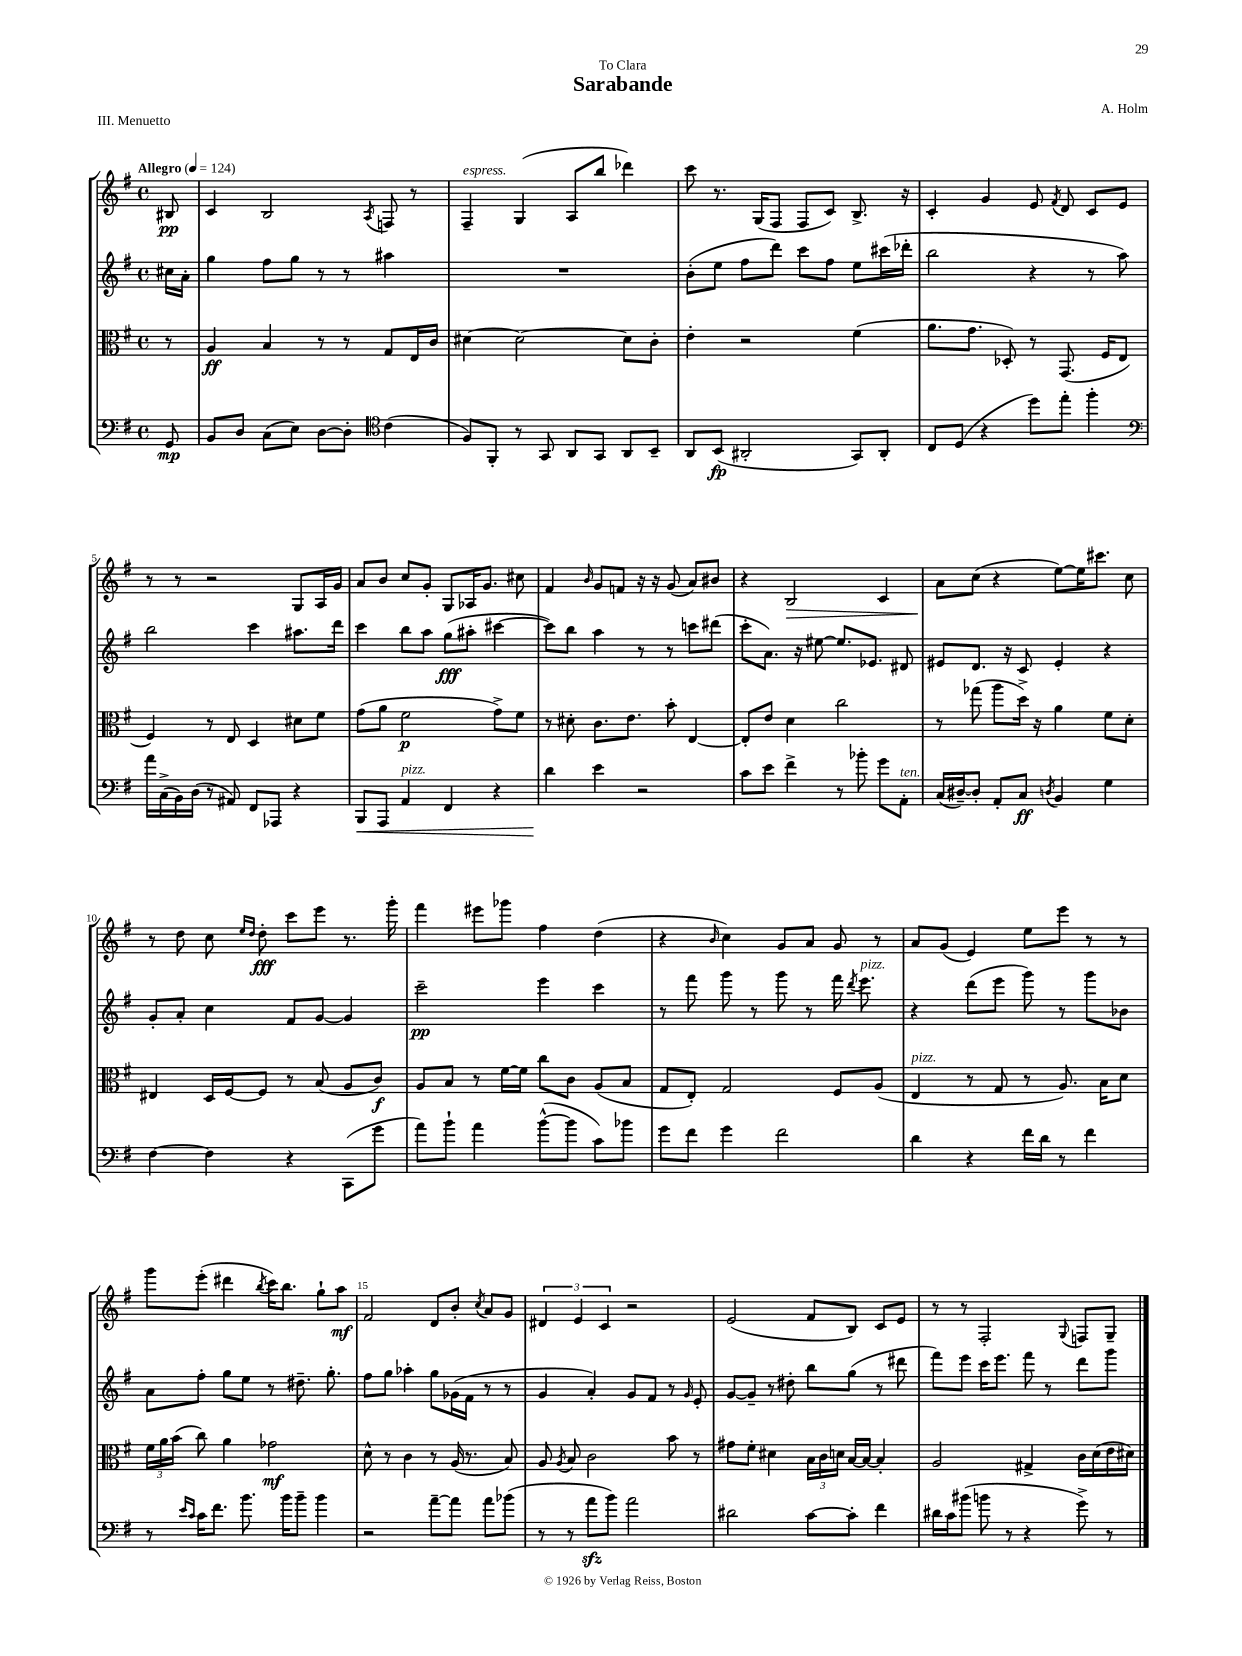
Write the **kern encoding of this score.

**kern	**kern	**kern	**kern
*staff4	*staff3	*staff2	*staff1
*clefF4	*clefC3	*clefG2	*clefG2
*k[f#]	*k[f#]	*k[f#]	*k[f#]
*M4/4	*M4/4	*M4/4	*M4/4
*met(c)	*met(c)	*met(c)	*met(c)
*MM124	*MM124	*MM124	*MM124
8GG/	8r	16cc#\LL	8B#/
.	.	16a'\JJ	.
=	=	=	=
8BB/L	4A/	4gg\	4c/
8D/J	.	.	.
(8C\L	4B/	8ff#\L	2B/
8E\J)	.	8gg\J	.
[8D\L	8r	8r	.
8D'\]J	8r	8r	.
*clefC4	*	*	*
.	.	.	8qA/
(4c\	8G/L	4aa#\	8F/
.	16E/L	.	8r
.	16c/JJ	.	.
=	=	=	=
8F#/L)	[4d#\	1r	4F#~/
8FF#'/J	.	.	.
8r	2d#\_	.	(4G/
8GG/	.	.	.
8AA/L	.	.	8A/L
8GG/J	.	.	8bb/J
8AA/L	8d#\]L	.	4ddd-\)
8BB~/J	8c'\J	.	.
=	=	=	=
8AA/L	4e'\	(8b'\L	8ccc\
(8BB/J	.	8ee\J	8.r
2AA#'/	2r	8ff#\L	.
.	.	.	(16G/LK
.	.	8ddd\J)	8F#/J
.	.	8ccc\L	8F#/L
.	.	8ff#\J	8c/J)
8GG/L)	(4f#\	8ee\L	8.B^/
8AA#'/J	.	(16ccc#\L	.
.	.	16ddd-'\JJ	16r
=	=	=	=
8C/L	8.a\L	2bb\	4c'/
(8D/J	.	.	.
.	8.g\J	.	.
4r	.	.	4g/
.	8D-'/)	.	.
8dd\L)	8r	4r	8e/
.	.	.	8qf#/
8ee'\J	(8.GG/	.	8d/
4ff#'\	.	8r	8c/L
.	16F#/LK	.	.
.	8E/J	8aa\)	8e/J
=	=	=	=
*clefF4	*	*	*
16a\LL	4F#/)	2bb\	8r
(16C^\	.	.	.
16BB\)	.	.	8r
(16D\JJ	.	.	.
8r	8r	.	2r
8AA#/)	8E/	.	.
8FF#/L	4D/	4ccc\	.
8AAA-/J	.	.	.
4r	8d#\L	8.aa#\L	8G/L
.	8f#\J	.	16A/L
.	.	16ddd\Jk	16g/JJ
=	=	=	=
8BBB/L	(8g\L	4ccc\	8a/L
8AAA/J	8a\J	.	8b/J
4AA/	2f#\	8bb\L	8cc/L
.	.	8aa\J	8g'/J
4FF#/	.	(8gg\L	8G/L
.	.	8aa#'\J	16A-/K
.	.	.	8.g/J
4r	8g^\L)	[4ccc#\	.
.	8f#\J	.	8cc#\
=	=	=	=
4d\	8r	8ccc#\]L)	4f#/
.	8d#'\	8bb\J	.
.	.	.	16qqb/
4e\	8.c\L	4aa\	8g/L
.	.	.	8f/J
.	8.e\J	.	.
2r	.	8r	16r
.	.	.	16r
.	8b'\	8r	(8g/
.	[4E/	8ccc\L	8a/L)
.	.	(8ddd#\J	8b#/J
=	=	=	=
8c\L	8E'/]L	8ccc'\L	4r
8e\J	8e/J	8.a\J)	.
4f#^\	4d\	.	2B/
.	.	16r	.
.	.	[8ee#\	.
8r	2cc\	8.ee#/]L	.
8b-'\	.	.	.
.	.	8.e-/J	.
8g\L	.	.	4c/
8AA'\J	.	8d#/	.
=	=	=	=
(16C/LL	8r	8e#/L	8a\L
[16D#~/J)	.	.	.
8D#'/]J	(8gg-\	8.d/J	(8cc\J
8AA'/L	8aa\L	.	4r
.	.	16r	.
8C/J	16dd^\Jk)	8c/	.
.	16r	.	.
8qD/	.	.	.
4BB/	4a\	4e#'/	[8ee\L)
.	.	.	16ee\]K
.	.	.	8.ccc#\J
4G\	8f#\L	4r	.
.	8d'\J	.	8cc\
=	=	=	=
[4F#\	4E#/	8g'/L	8r
.	.	8a'/J	8dd\
4F#\]	16D/LL	4cc\	8cc\
.	[16F#/J	.	.
.	.	.	16qqee/LL
.	.	.	16qqdd/JJ
.	8F#/]J	.	8dd'\
4r	8r	8f#/L	8ccc\L
.	(8B/	[8g/J	8eee\J
(8CC\L	8A/L	4g/]	8.r
8g\J	8c/J)	.	.
.	.	.	16ggg'\
=	=	=	=
8a\L)	8A/L	2ccc~\	4fff#\
8b`\J	8B/J	.	.
4a\	8r	.	8eee#\L
.	[16f#\LL	.	8ggg-\J
.	16f#\]JJ	.	.
([8b^^\L	8cc\L	4eee\	4ff#\
8b\]J	8c\J	.	.
8c\L)	(8A/L	4ccc\	(4dd\
8b-\J	8B/J	.	.
=	=	=	=
8g\L	8G/L	8r	4r
8f#\J	8E'/J)	8fff#\	.
.	.	.	16qqb/
4g\	2G/	8ggg\	4cc\)
.	.	8r	.
2f#\	.	8ggg\	8g/L
.	.	8r	8a/J
.	8F#/L	16fff#\	8g/
.	.	8qddd/	.
.	.	8.eee\	.
.	(8A/J	.	8r
=	=	=	=
4d\	4E/	4r	8a/L
.	.	.	(8g/J
4r	8r	(8ddd\L	4e/)
.	8G/	8eee\J	.
16f#\LL	8r	8ggg\)	8ee\L
16d\JJ	.	.	.
8r	8.A/)	8r	8eee\J
4f#\	.	8ggg\L	8r
.	16B\LK	.	.
.	8d\J	8b-\J	8r
=	=	=	=
8r	24f#\LL	8a\L	8ggg\L
.	24a\	.	.
.	(24b\JJ	.	.
16qqe/LL	.	.	.
16qqc/JJ	.	.	.
16c\LK	8cc\)	8ff#'\J	(8eee'\J
8.f#\J	.	.	.
.	4a\	8gg\L	4ddd#\
8.b\	.	8ee\J	.
.	.	.	8qbb/
.	2g-\	8r	16ccc\LK)
16b\LK	.	.	8.bb\J
8b~\J	.	8.dd#~\	.
4b\	.	.	8gg`\L
.	.	8.gg'\	.
.	.	.	8aa\J
=	=	=	=
2r	8d^^\	8ff#\L	2f#/
.	8r	8gg\J	.
.	4c\	4aa-'\	.
[8a~\L	8r	8gg\L	8d/L
8a\]J	(16A/	(16g-\L	8b'/J
.	8.r	16f#\JJ	.
.	.	.	8qcc/
8a\L	.	8r	8a/L
(8b-\J	8B/)	8r	8g/J
=	=	=	=
8r	8A/	4g/	6d#/
.	8qA/	.	.
8r	8B/	.	.
.	.	.	6e/
8a\L	2c\	4a'/)	.
.	.	.	6c/
8b\J)	.	.	.
2a\	.	8g/L	2r
.	.	8f#/J	.
.	8b\	8r	.
.	.	16qqg/	.
.	8r	8e'/	.
=	=	=	=
2d#\	8g#\L	[8g/L	(2e/
.	8f#'\J	8g~/]J	.
.	4d#\	8r	.
.	.	8dd#'\	.
[8c\L	24B\LL	8bb\L	8f#/L
.	24c\	.	.
.	24d\JJ	.	.
8c'\]J	[16B/LL	(8gg\J	8B/J)
.	16B/_JJ	.	.
4f#\	4B'/]	8r	8c/L
.	.	8ddd#\	8e/J
=	=	=	=
16d#\LL	2A/	8fff#\L)	8r
16c\J	.	.	.
(8b#\J	.	8eee\J	8r
8b\	.	16ccc\LK	2F#'/
.	.	8.eee\J	.
8r	.	.	.
4r	4G#^/	8fff#\	.
.	.	8r	.
.	.	.	8qqG/
8g^\)	16c\LL	8ddd\L	8F/L
.	(16d\	.	.
8r	16e\	8ggg\J	8G~/J
.	16d#\JJ)	.	.
==	==	==	==
*-	*-	*-	*-
